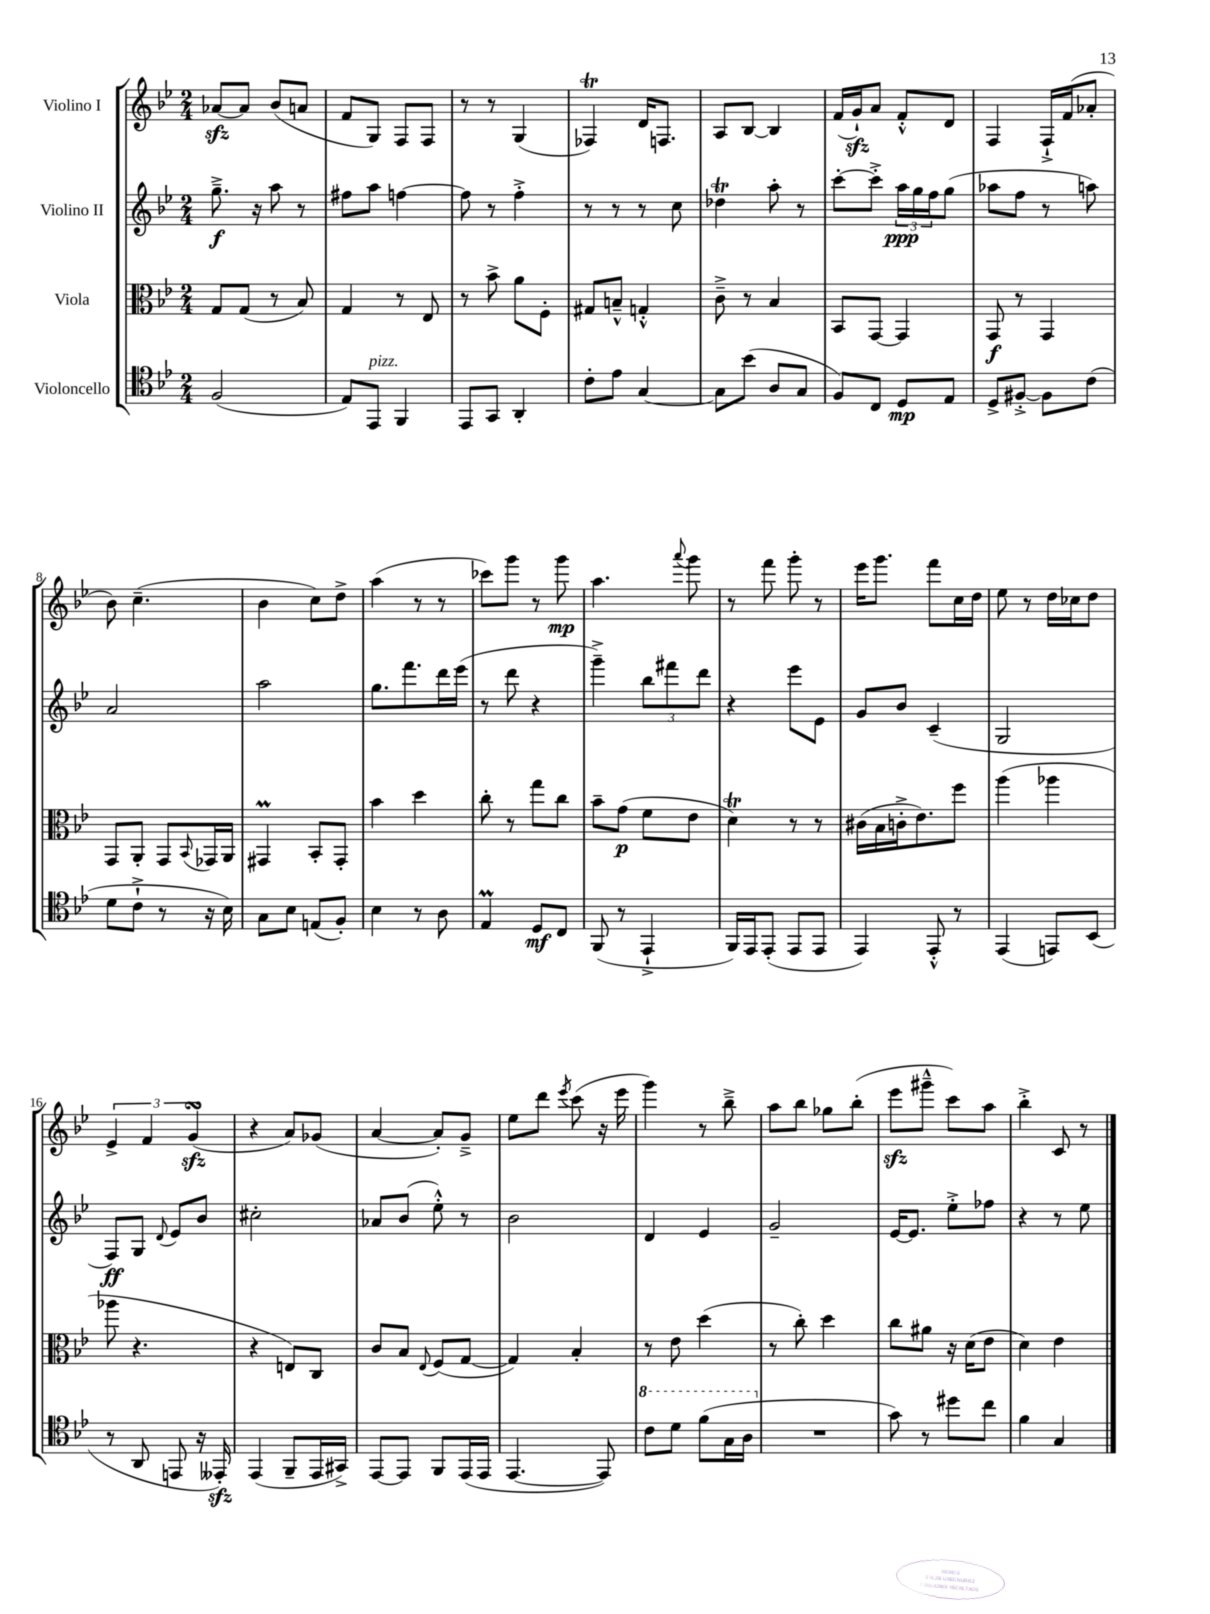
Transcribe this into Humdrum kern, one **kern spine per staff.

**kern	**kern	**kern	**kern
*staff4	*staff3	*staff2	*staff1
*clefC4	*clefC3	*clefG2	*clefG2
*k[b-e-]	*k[b-e-]	*k[b-e-]	*k[b-e-]
*M2/4	*M2/4	*M2/4	*M2/4
(2F	8G	8.gg~^	[8a-
.	(8G	.	8a-]
.	.	16r	.
.	8r	8aa	(8b-
.	8B-)	8r	8a
=	=	=	=
8E-)	4G	8ff#	8f
8EE-	.	8aa	8G)
4FF	8r	[4ff	8F
.	8E-	.	8F
=	=	=	=
8EE-	8r	8ff]	8r
8GG	8b-^	8r	8r
4AA'	8a	4ff'^	(4G
.	8F'	.	.
=	=	=	=
8c'	8G#	8r	4F-)
8e-	8B~^^	8r	.
[4G	4G'^^	8r	16d
.	.	.	8.F
.	.	8cc	.
=	=	=	=
8G]	8c~^	4dd-	8A
(8b-	8r	.	[8B-
8A	4B-	8aa'	4B-]
8G	.	8r	.
=	=	=	=
8F)	8BB-	[8ccc'	(16f
.	.	.	16g`)
8C	[8GG	8ccc'^]	8a
8D	4GG]	24aa	8f'^^
.	.	24gg	.
.	.	24ff	.
8E-	.	(8gg	8d
=	=	=	=
8D^	8GG	8aa-	4F
[8F#'^	8r	8ff	.
8F#]	4GG	8r	16F`^
.	.	.	(16f
(8c	.	8aa)	8a-'
=	=	=	=
8d	8GG	2a	8b-)
8c`^	8AA'	.	(4.cc~
8r	8GG	.	.
.	8qqBB-	.	.
16r	16GG-	.	.
16B-)	16AA	.	.
=	=	=	=
8G	4GG#	2aa	4b-
8B-	.	.	.
(8E	8BB-'	.	8cc)
8F')	8GG#'	.	8dd^
=	=	=	=
4B-	4b-	8.gg	(4aa
.	.	8.fff	.
8r	4dd	.	8r
8A	.	16ddd	8r
.	.	(16eee-	.
=	=	=	=
4E-	8cc'	8r	8ccc-)
.	8r	8ddd	8ggg
8D	8gg	4r	8r
8C	8cc	.	8ggg
=	=	=	=
(8FF	8b-~	4ggg~^)	4.aa
8r	(8g	.	.
4EE-`^	8f	12bb-	.
.	.	12fff#	.
.	.	.	8qqaaa
.	8e-	.	8ggg
.	.	12ddd	.
=	=	=	=
16FF)	4d)	4r	8r
16EE-	.	.	.
(8EE-'	.	.	8fff
8EE-	8r	8eee-	8ggg'
8EE-	8r	8e-	8r
=	=	=	=
4EE-)	(16c#	8g	16eee-
.	16B-	.	8.ggg
.	16c'^	8b-	.
.	8.e-)	.	.
8EE-'^^	.	(4c~	8fff
8r	8ff	.	16cc
.	.	.	16dd
=	=	=	=
(4EE-	(4aa	2G	8ee-
.	.	.	8r
8EE)	4aa-	.	16dd
.	.	.	16cc-
(8BB-	.	.	8dd
=	=	=	=
8r	8aa-	8F)	6e-^
8AA	4.r	8G	.
.	.	.	6f
.	.	8qqd	.
8EE	.	8e-	.
.	.	.	(6g
16r	.	8b-	.
16EE--')	.	.	.
=	=	=	=
(4EE-	4r	2cc#'	4r
8FF~	8E)	.	8a)
16EE-	8C	.	(8g-
16GG#^)	.	.	.
=	=	=	=
[8EE-	8c	8a-	[4a
8EE-]	8B-	(8b-	.
.	8qqE-	.	.
8FF	(8F	8ee-'^^)	8a'])
(16EE-	[8G	8r	8g~^
16EE-	.	.	.
=	=	=	=
[4.EE-	4G])	2b-	8ee-
.	.	.	8ddd
.	.	.	8qeee-
.	4B-'	.	(8ccc
8EE-])	.	.	16r
.	.	.	16eee-
=	=	=	=
8cc	8r	4d	4ggg)
8dd	8e-	.	.
(8ff	(4dd	4e-	8r
16g	.	.	8bb-~^
16a	.	.	.
=	=	=	=
2r	8r	2g~	8aa
.	8cc')	.	8bb-
.	4dd	.	8gg-
.	.	.	(8bb-'
=	=	=	=
8g)	8cc	[16e-	8eee-
.	.	8.e-]	.
8r	8a#	.	8ggg#~^^
8dd#	16r	8ee-'^	8ccc)
.	(16d	.	.
8cc	8e-	8ff-	8aa
=	=	=	=
4f	4d)	4r	4bb-'^
4G	4e-	8r	8c
.	.	8ee-	8r
==	==	==	==
*-	*-	*-	*-
